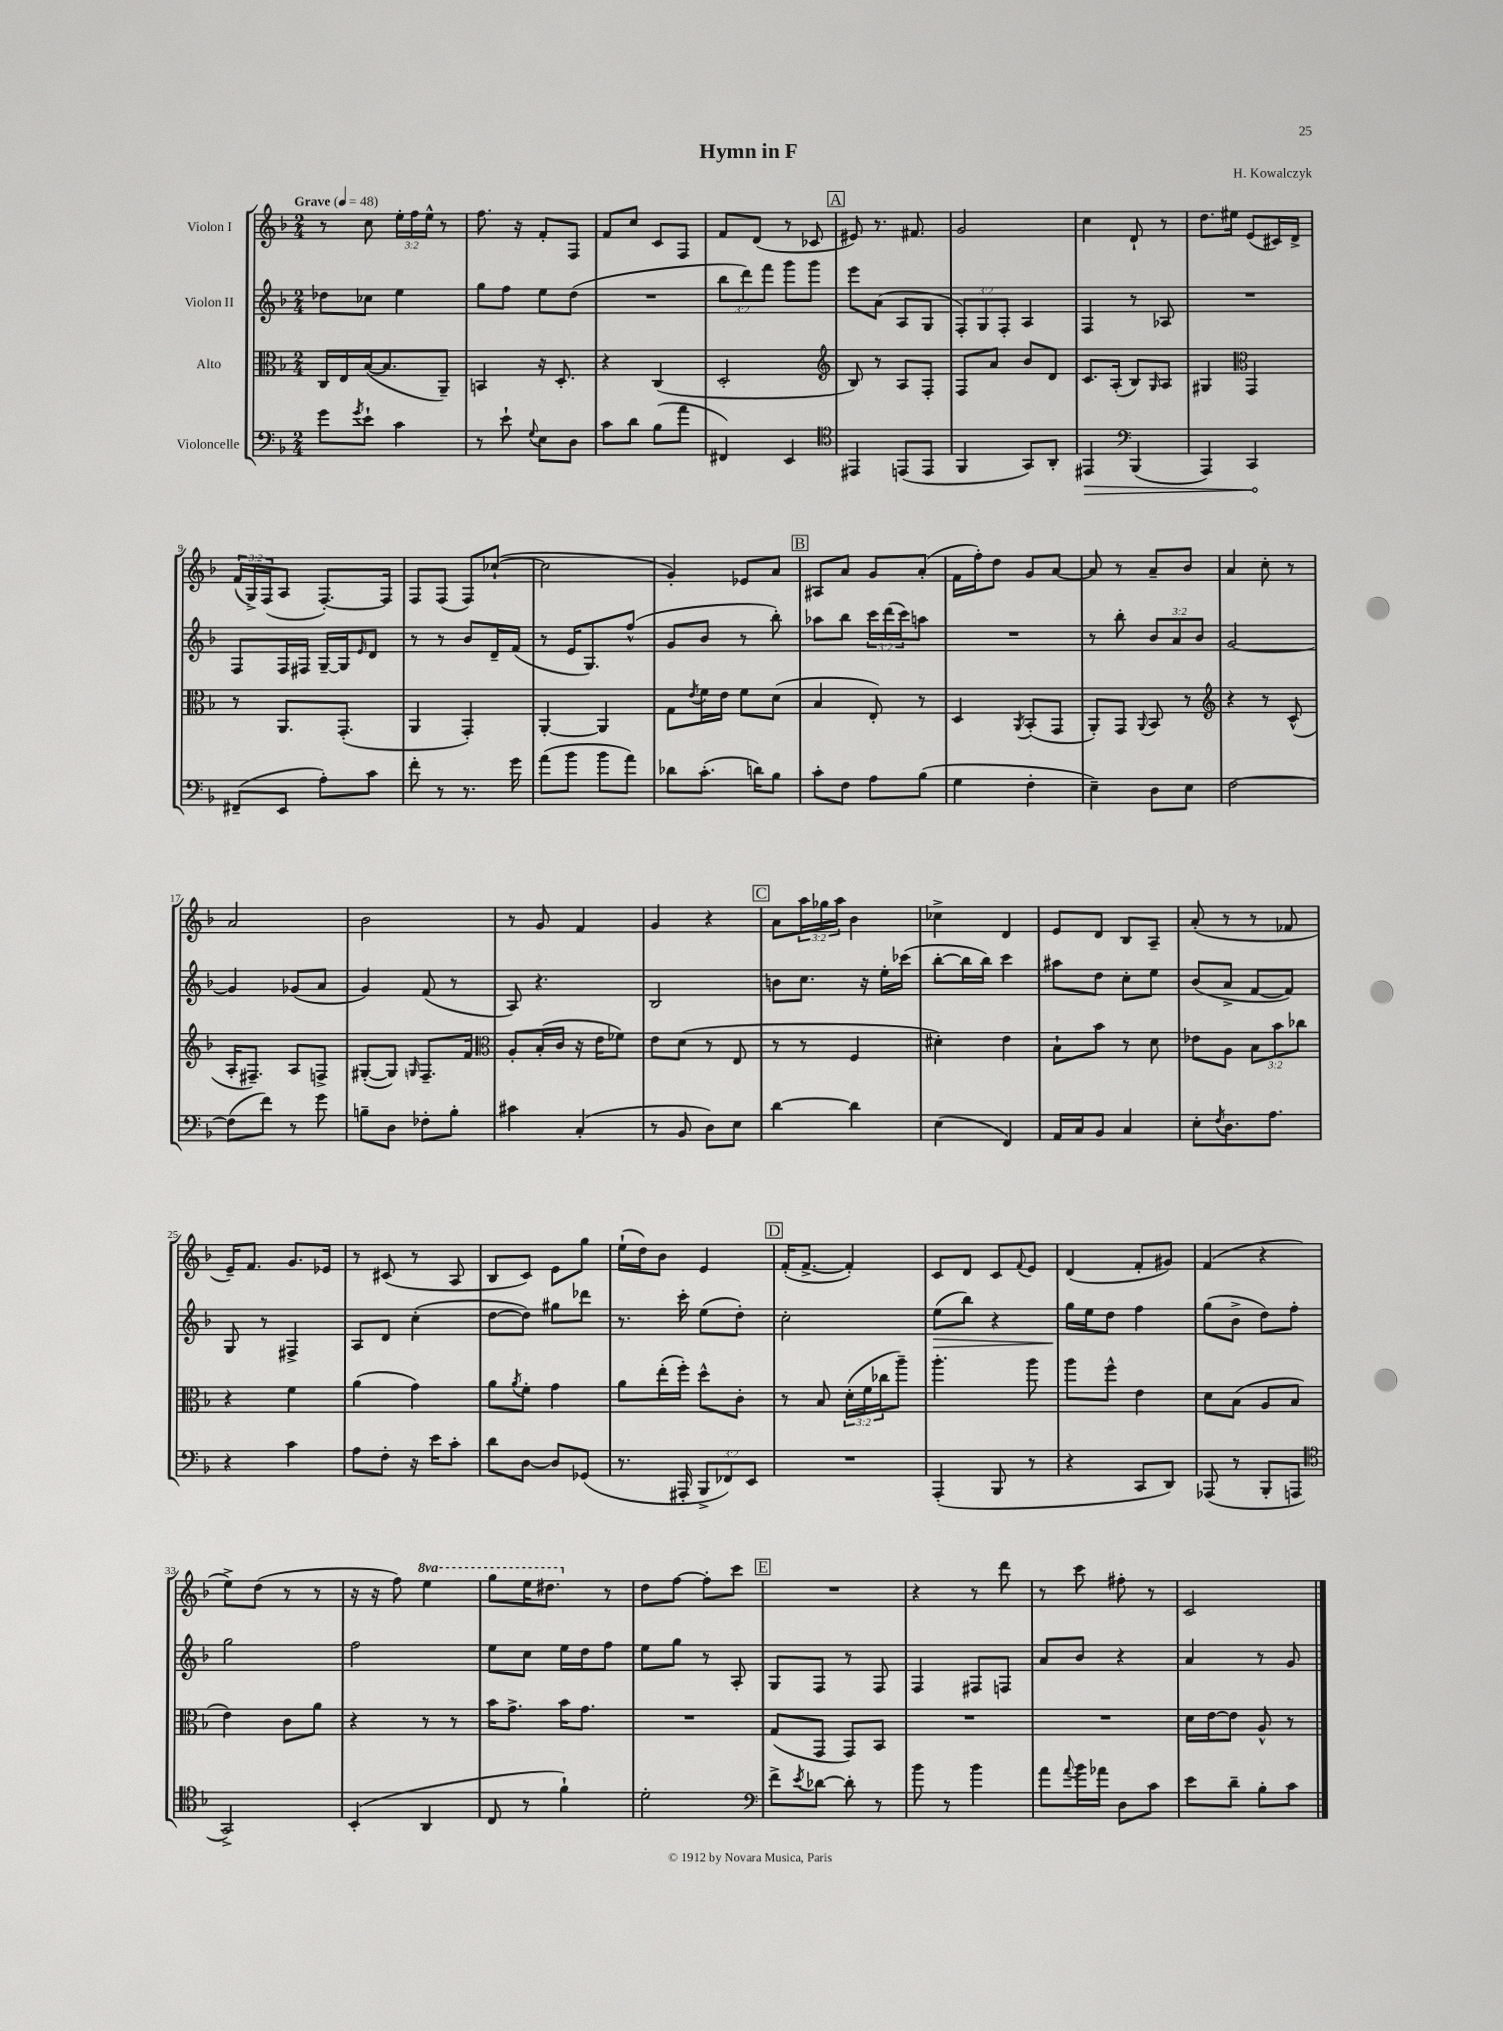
\header { title = "Hymn in F" composer = "H. Kowalczyk" }
<<
\new StaffGroup <<
\new Staff = "s0" \with { instrumentName = "Violon I" } {
    \clef treble \key f \major \numericTimeSignature \time 2/4 \override Staff.TupletNumber.text = #tuplet-number::calc-fraction-text \set Staff.ottavationMarkups = #ottavation-simple-ordinals \tempo "Grave" 4 = 48
    r8 c''8 \tuplet 3/2 { e''16-. f''16 e''16-^ } r8 |
    f''8. r16 f'8-. f8 |
    f'8 c''8 c'8 f8 |
    f'8 d'8( r8 ces'8 |
    \mark \markup { \box "A" } eis'8) r8. fis'8. |
    g'2 |
    c''4 d'8-! r8 |
    d''8. eis''16 e'8( cis'16) d'16-> |
    \tuplet 3/2 { f'16( g16->) f16( } a8 f8.~-.) f16 |
    f8 f8( f8) ces''8~-!( |
    ces''2 |
    g'4-.) ees'8 a'8 |
    \mark \markup { \box "B" } ais8 a'8 g'8 a'8-.( |
    f'16 f''16-.) d''8 g'8 a'8~ |
    a'8 r8 a'8-- bes'8 |
    a'4 c''8-. r8 |
    a'2 |
    bes'2 |
    r8 g'8 f'4 |
    g'4 r4 |
    \mark \markup { \box "C" } a'8 \tuplet 3/2 { a''16 ges''16 a''16 } bes'4 |
    ces''4-> d'4 |
    e'8 d'8 bes8 a8-- |
    a'8-.( r8 r8 fes'8 |
    e'16--) f'8. g'8. ees'16 |
    r8 cis'8( r8 a8 |
    bes8 c'8) e'8 g''8 |
    e''16-!( d''16) bes'8 e'4 |
    \mark \markup { \box "D" } f'16-.( f'8.~-> f'4-.) |
    c'8 d'8 c'8 \appoggiatura { f'8 } e'8 |
    d'4( f'8-. gis'8) |
    f'4( r4 |
    e''8->) d''8( r8 r8 |
    r16 r16 f''8) \ottava #1 e'''4 |
    g'''8 e'''16 dis'''8. \ottava #0 r8 |
    d''8 f''8~ f''8-. c'''8 |
    \mark \markup { \box "E" } R2 |
    r4 r8 d'''8 |
    r8 c'''8 fis''8-. r8 |
    c'2 \bar "|." |
}
\new Staff = "s1" \with { instrumentName = "Violon II" } {
    \clef treble \key f \major \numericTimeSignature \time 2/4 \override Staff.TupletNumber.text = #tuplet-number::calc-fraction-text
    des''8 ces''8 e''4 |
    g''8 f''8 e''8 d''8( |
    R2 |
    \tuplet 3/2 { bes''8 d'''8) f'''8 } g'''8 g'''8 |
    \mark \markup { \box "A" } e'''8 a'8( a8 g8 |
    \tuplet 3/2 { f8-.) g8 f8-. } a4 |
    f4 r8 aes8 |
    R2 |
    f8 f16 fis16 g16~-- g16 \grace { e'16 } d'8 |
    r8 r8 bes'8 d'16-- f'16( |
    r8 e'16 g8.) f''8-^( |
    g'8 bes'8 r8 bes''8-.) |
    \mark \markup { \box "B" } aes''8 bes''8 \tuplet 3/2 { c'''16 d'''16( c'''16) } a''8 |
    R2 |
    r8 bes''8-. \tuplet 3/2 { bes'8 a'8 bes'8 } |
    g'2~ |
    g'4 ges'8( a'8 |
    g'4) f'8( r8 |
    a8) r4. |
    bes2 |
    \mark \markup { \box "C" } b'8 c''8. r16 e''16-. ces'''16( |
    bes''8~-. bes''16 bes''16) c'''4 |
    ais''8 d''8 c''8-. e''8 |
    bes'8( a'8-> f'8~ f'8) |
    g8 r8 fis4-> |
    a8 d'8 c''4-.( |
    d''8~ d''8) gis''8 des'''8 |
    r8. c'''16-. e''8( d''8-.) |
    \mark \markup { \box "D" } c''2-. |
    e''8\>( bes''8) r4 |
    g''16\! e''16 d''8 f''4 |
    g''8( bes'8-> d''8) f''8-. |
    g''2 |
    f''2 |
    e''8 c''8 e''16 d''16 f''8 |
    e''8 g''8 r8 a8-. |
    \mark \markup { \box "E" } g8 f8 r8 f8 |
    f4 fis8 f8 |
    a'8 bes'8 r4 |
    a'4 r8 g'8 \bar "|." |
}
\new Staff = "s2" \with { instrumentName = "Alto" } {
    \clef alto \key f \major \numericTimeSignature \time 2/4 \override Staff.TupletNumber.text = #tuplet-number::calc-fraction-text
    c16 e16 bes16~( bes8. a,8--) |
    b,4 r16 d8.-. |
    r4 c4( |
    d2-. |
    \mark \markup { \box "A" } \clef treble bes8) r8 a8 f8-. |
    f8 a'8 bes'8 d'8 |
    c'8. a16-.( bes8) \grace { g16 } a8 |
    gis4 \clef alto g,4 |
    r8 a,8. g,8.-.( |
    a,4 g,4-.) |
    a,4~-. a,4 |
    g8 \acciaccatura { e'8 } f'16 e'16 f'8 d'8( |
    \mark \markup { \box "B" } bes4 e8-.) r8 |
    d4 \acciaccatura { a,8 } bes,8-.( g,8 |
    a,8-.) g,8 \appoggiatura { a,8 } bes,8 r8 |
    \clef treble r4 r8 c'8-^( |
    a16-. fis8.--) a8 f8-> |
    gis8~-.( gis8) \grace { g16 } f8.-- f'16 |
    \clef alto a8-. bes16-.( c'16 r16 e'16 fes'8) |
    e'8 d'8( r8 e8 |
    \mark \markup { \box "C" } r8 r8 f4 |
    dis'4-.) e'4 |
    bes8-! bes'8 r8 d'8 |
    ees'8 a8 \tuplet 3/2 { bes8 bes'8 ces''8 } |
    r4 f'4 |
    a'4( g'4) |
    a'8 \acciaccatura { a'8 } f'8-. g'4 |
    a'8 e''16-.( f''16-.) d''8-^ c'8-. |
    \mark \markup { \box "D" } r8 bes8 \tuplet 3/2 { d'16-.( f'16 ces''16 } a''8--) |
    a''4.-. a''8 |
    a''8 f''8-^ e'4 |
    d'8 bes8( a8 bes8 |
    e'4) c'8 a'8 |
    r4 r8 r8 |
    bes'16 g'8.-> bes'16 g'8. |
    R2 |
    \mark \markup { \box "E" } g8( g,8 g,8) bes,8 |
    R2 |
    R2 |
    d'16 e'16~ e'8 a8-^ r8 \bar "|." |
}
\new Staff = "s3" \with { instrumentName = "Violoncelle" } {
    \clef bass \key f \major \numericTimeSignature \time 2/4 \override Staff.TupletNumber.text = #tuplet-number::calc-fraction-text
    g'8 \acciaccatura { g'8 } e'8-! c'4 |
    r8 e'8-! \appoggiatura { g8 } e8 d8 |
    c'8 d'8 bes8( a'8 |
    fis,4) e,4 |
    \mark \markup { \box "A" } \clef tenor eis,4 e,8( e,8 |
    f,4 g,8) a,8-. |
    \once \override Hairpin.circled-tip = ##t eis,4\> \clef bass bes,,4( |
    a,,4) c,4\! |
    fis,8--( e,8 a8-.) c'8 |
    f'8-. r8 r8. g'16 |
    a'8( bes'8 bes'8 a'8) |
    des'8 c'8.-.( d'16) bes8 |
    \mark \markup { \box "B" } c'8-. f8 a8 bes8( |
    g4 f4-. |
    e4--) d8 e8 |
    f2~ |
    f8( f'8) r8 g'8 |
    b8-- d8 fes8-. b8-. |
    cis'4 c4-.( |
    r8 bes,8 d8) e8 |
    \mark \markup { \box "C" } d'4~ d'4 |
    e4( f,4) |
    a,16 c16 bes,8 c4 |
    e8-. \acciaccatura { f8 } d8. a8. |
    r4 c'4 |
    a8 f8-. r16 e'16 c'8-. |
    d'8 d8~ d8 ges,8( |
    r8. ais,,16-. \tuplet 3/2 { bes,,8-> fes,8) e,8 } |
    \mark \markup { \box "D" } R2 |
    a,,4-.( bes,,8 r8 |
    r4 c,8 d,8) |
    aes,,8( r8 bes,,8-. a,,8 |
    \clef tenor g,2->) |
    bes,4-.( a,4 |
    c8 r8 f'4-!) |
    d'2-. |
    \mark \markup { \box "E" } \clef bass f'8-> \acciaccatura { e'8 } des'8~ des'8-. r8 |
    bes'8 r8 bes'4 |
    a'8 \appoggiatura { a'8 } bes'16 aes'16 d8 c'8 |
    e'8 d'8-- bes8-. c'8 \bar "|." |
}
>>
>>
